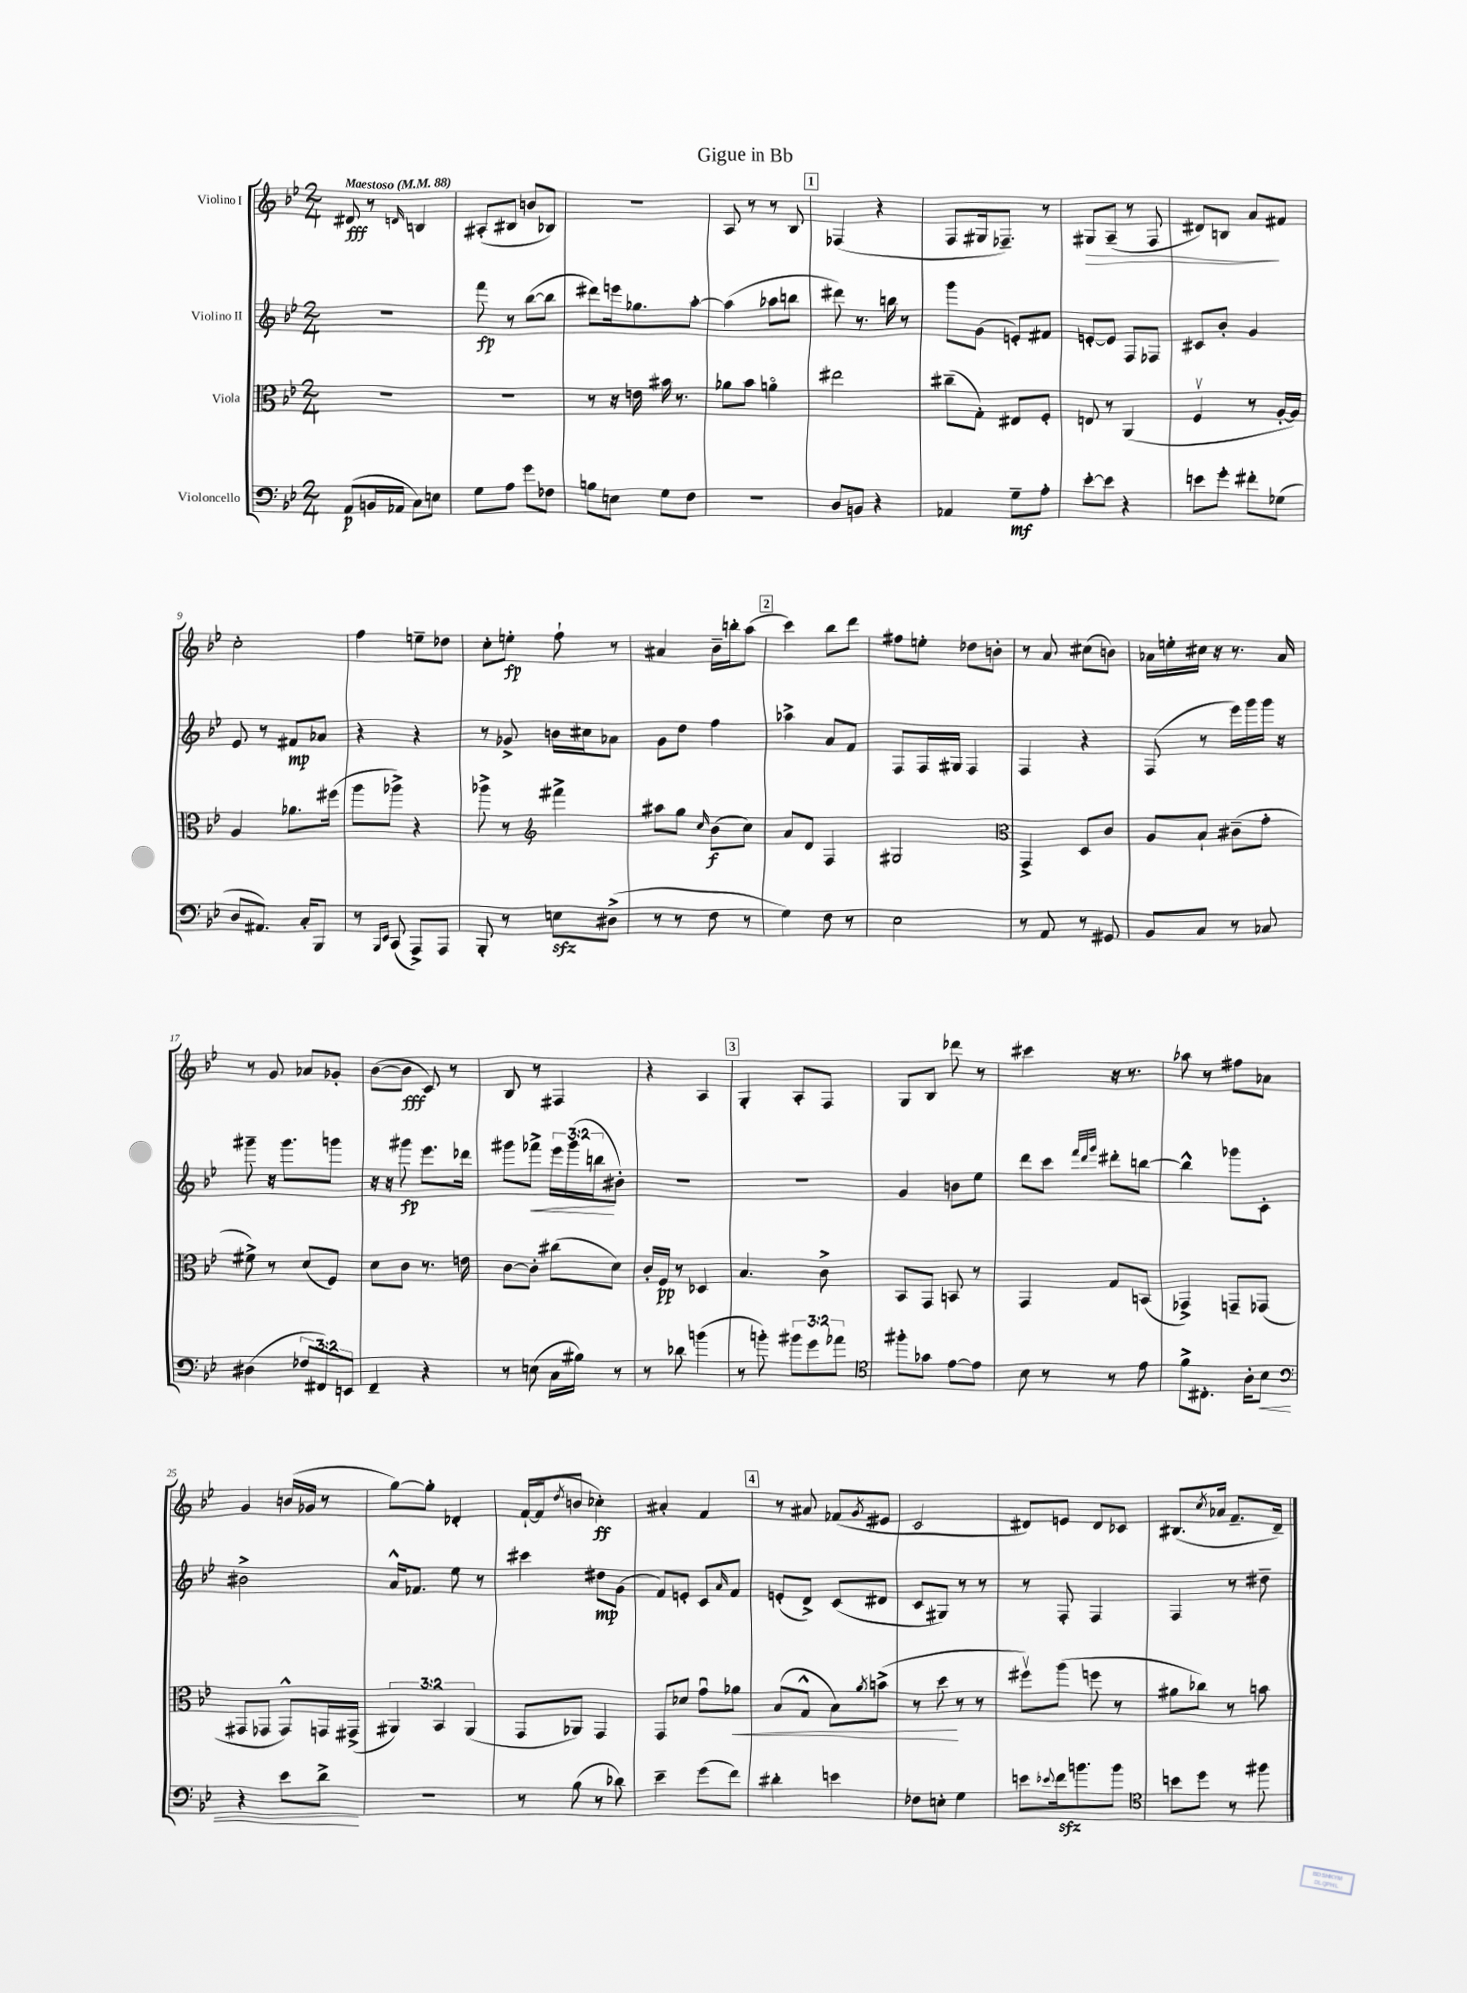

**kern	**kern	**kern	**kern
*staff4	*staff3	*staff2	*staff1
*clefF4	*clefC3	*clefG2	*clefG2
*k[b-e-]	*k[b-e-]	*k[b-e-]	*k[b-e-]
*M2/4	*M2/4	*M2/4	*M2/4
*MM88	*MM88	*MM88	*MM88
(8AA/L	2r	2r	8d#/
16BB/L	.	.	8r
16AA-/JJ	.	.	.
.	.	.	16qqd/
8C\L)	.	.	4B/
8E\J	.	.	.
=	=	=	=
8G\L	2r	8fff\	(8A#'/L
8A\J	.	8r	8B#/J
8g\L	.	([8bb-\L	8b/L
8F-\J	.	8bb-\]J	8B-/J)
=	=	=	=
8B\L	8r	8ddd#\L)	2r
8E\J	16r	16eee\k	.
.	16e\	8.gg-\	.
8G\L	16b#\	.	.
.	8.r	.	.
8F\J	.	[8aa'\J	.
=	=	=	=
2r	8a-\L	(4aa\]	8A/
.	8b-\J	.	8r
.	4ao\	8aa-\L	8r
.	.	8bb\J	8B-/
=	=	=	=
8D/L	2ee#\	8ddd#\)	(4F-/
8BB/J	.	8.r	.
4r	.	.	4r
.	.	16bb\	.
.	.	8r	.
=	=	=	=
4AA-/	(8cc#~\L	8ggg\L	8F/L
.	8G'\J)	(8g\J	16G#/k
.	.	.	8.F-~/J)
8G~\L	8E#/L	8e'/L)	.
8A'\J	8F'/J	8f#/J	8r
=	=	=	=
[8e-'\L	8E/	[8e'/L	8G#/L
8e-\]J	8r	8e/]J	(8A~/J
4r	(4AA/	8F/L	8r
.	.	8F-/J	8F/
=	=	=	=
8e\L	4Fv/	8c#/L	8d#/L)
8g'\J	.	8b-'/J	8B/J
8f#'\L	8r	4g/	8a/L
(8G-\J	[16A'/LL	.	8f#/J
.	16A/]JJ)	.	.
=	=	=	=
8D/L	4A/	8e-/	2cc'\
8.AA#/J)	.	8r	.
.	8.a-\L	8f#/L	.
16C'/LK	.	.	.
8BBB-/J	.	8a-/J	.
.	(16ff#\Jk	.	.
=	=	=	=
8r	8aa\L	4r	4ff\
16qqBBB-/LL	.	.	.
16qqEE-/JJ	.	.	.
(8CC/	8aa-^\J)	.	.
8AAA^/L)	4r	4r	8ee~\L
8AAA/J	.	.	8dd-\J
=	=	=	=
8BBB-'/	8aa-^\	8r	8cc'\L
8r	8r	8g-^/	8ee'\J
*	*clefG2	*	*
8E\L	4fff#^\	16b\LL	8ff`\
.	.	16cc#\J	.
(8D#^\J	.	8a-\J	8r
=	=	=	=
8r	8aa#\L	8g\L	4a#/
8r	8gg\J	8dd\J	.
.	16qqcc/	.	.
8F\	(8b-\L	4ff\	16b-~\LL
.	.	.	16bb'\J
8r	8cc\J)	.	(8aa\J
=	=	=	=
4G\)	8a/L	4aa-^\	4ccc\)
.	8d/J	.	.
8F\	4F/	8a/L	8bb-\L
8r	.	8f/J	8ddd\J
=	=	=	=
2E-\	2G#/	8F/L	8ff#\L
.	.	16F/L	8ee'\J
.	.	16G#/JJ	.
.	.	4F/	8dd-\L
.	.	.	8b'\J
=	=	=	=
*	*clefC3	*	*
8r	4GG^/	4F/	8r
8AA/	.	.	8a/
8r	8D/L	4r	(8cc#\L
8GG#/	8c/J	.	8b\J)
=	=	=	=
8BB-/L	8A/L	(8F/	16a-\LL
.	.	.	16ee'\
8C/J	8B-`/J	8r	16cc#\JJ
.	.	.	16r
8r	(8c#~\L	16eee-\LL)	8.r
.	.	16ggg\	.
8C-/	8g'\J	16ggg\JJ	.
.	.	16r	16a-/
=	=	=	=
(4D#\	8f#^\)	8ggg#~\	8r
.	8r	16r	8g/
.	.	8.ggg#\L	.
12F-/L	(8d/L	.	8a-/L
12FF#/)	.	.	.
.	8F/J)	8ggg\J	8g-'/J
12EE/J	.	.	.
=	=	=	=
4FF~/	8d\L	16r	([8b-\L
.	.	16r	.
.	8c\J	8ggg#\	8b-\]J
4r	8.r	8.eee-\L	8c/)
.	.	.	8r
.	16e\	16ddd-\Jk	.
=	=	=	=
8r	[8c\L	8ggg#\L	8B-/
(8E\	8c'\]J	8fff-^\J	8r
16C\LL	(8cc#\L	24eee-\LL	4F#/
.	.	(24ggg#\	.
16B#\JJ)	.	.	.
.	.	24bb\J	.
8r	8d\J)	8b#'\J)	.
=	=	=	=
8r	16c'/LL	2r	4r
.	16F/JJ	.	.
8d-\	8r	.	.
(4b\	4D-/	.	4A/
=	=	=	=
8r	4.B-/	2r	4G'/
8b'\)	.	.	.
12b#\L	.	.	8A'/L
12g\	.	.	.
.	8c^\	.	8F/J
12a-\J	.	.	.
=	=	=	=
*clefC4	*	*	*
8ff#'\L	8BB-/L	4g/	8G/L
8g-\J	8GG/J	.	8B-/J
[8e-\L	8BB/	8b\L	8ddd-\
8e-\]J	8r	8ee-\J	8r
=	=	=	=
8B-\	4GG/	8ddd\L	4ccc#\
8r	.	8ccc\J	.
.	.	32qqfff/LLL	.
.	.	32qqddd/	.
.	.	32qqggg/JJJ	.
8r	8G/L	8ddd#'\L	16r
.	.	.	8.r
8e-\	(8BB/J	[8bb\J	.
=	=	=	=
8f^\L	4GG-^/)	4bb^^\]	8aa-\
8.C#'\J	.	.	8r
.	8GG~/L	8ggg-\L	8ff#\L
16A'\LK	.	.	.
8B-\J	(8GG-/J	8c'\J	8a-\J
=	=	=	=
*clefF4	*	*	*
4r	8GG#/L	2b#^\	4g/
.	8GG-/J	.	.
8e-\L	8GG-^^/L)	.	(16b/LL
.	.	.	16g-/JJ
8d^\J	16GG/L	.	8r
.	(16GG#^/JJ	.	.
=	=	=	=
2r	6AA#/)	16a^^/LK	[8gg\L)
.	.	8.f-/J	.
.	.	.	8gg'\]J
.	6BB-/	.	.
.	.	8ee-\	4d-'/
.	(6AA#/	.	.
.	.	8r	.
=	=	=	=
8r	8GG/L	4ccc#\	([16f`/LL
.	.	.	16f/]J
.	.	.	8qdd/
(8B-\	8AA-/J)	.	8b/J
8r	4GG/	8dd#\L	4cc-'\)
8d-\)	.	(8g\J	.
=	=	=	=
4e-~\	8GG/L	8f/L)	4a#'/
.	8d-/J	8e'/J	.
(8g\L	8gu\L	8c/L	4f/
.	.	16qqa/	.
8f\J)	8a-\J	8f/J	.
=	=	=	=
4d#'\	(8B-/L	(8e'/L	8r
.	8G^^/J	8d^/J)	8a#/
4e\	8B-\L)	(8c/L	(8f-/L
.	8qa/	.	8qg/
.	(8b^\J	8d#/J	8e#/J
=	=	=	=
8F-\L	8r	8c/L	2c/
8E'\J	8dd\	8G#/J)	.
4G\	8r	8r	.
.	8r	8r	.
=	=	=	=
8e\L	8ff#v\L)	8r	8d#/L)
8qqe-/	.	.	.
16f\k	(8aa\J	8F'/	8e/J
8.b\	.	.	.
.	8ff\	4F/	8d#/L
8b\J	8r	.	8c-/J
=	=	=	=
*clefC4	*	*	*
8b\L	8a#\L	4F/	(8.B#/L
8dd\J	8cc-\J)	.	.
.	.	.	8qcc/
.	.	.	16a-/Jk
8r	8r	8r	8.f~/L
8ff#\	8b\	8dd#~\	.
.	.	.	16d~/Jk)
==	==	==	==
*-	*-	*-	*-
